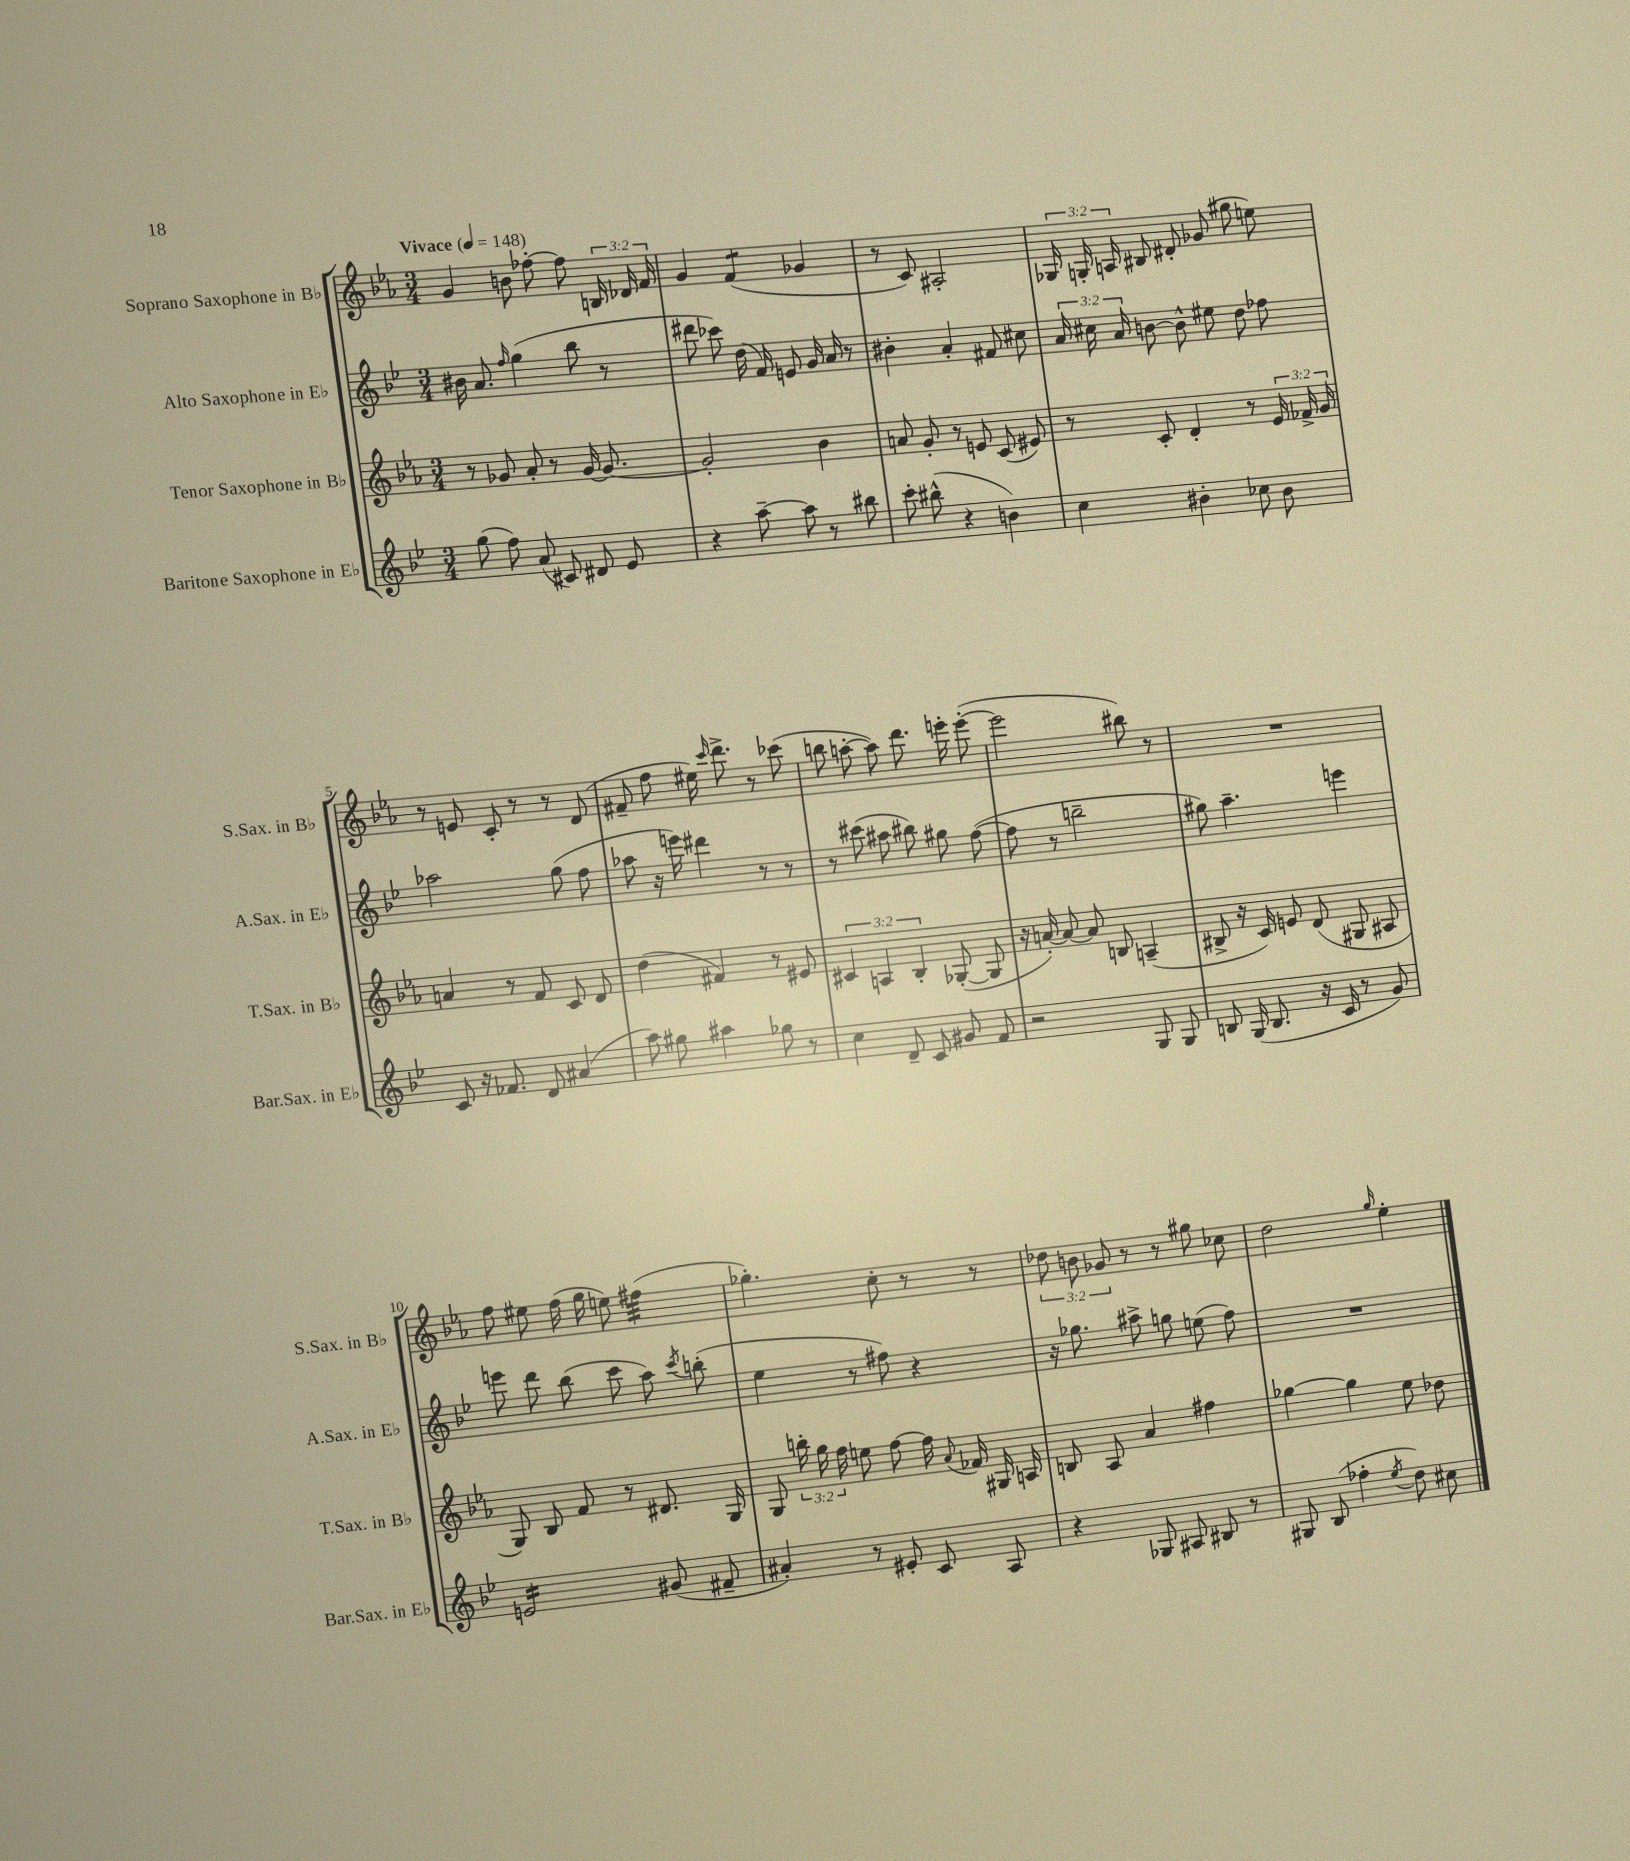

**kern	**kern	**kern	**kern
*staff4	*staff3	*staff2	*staff1
*clefG2	*clefG2	*clefG2	*clefG2
*k[b-e-]	*k[b-e-a-]	*k[b-e-]	*k[b-e-a-]
*M3/4	*M3/4	*M3/4	*M3/4
*MM148	*MM148	*MM148	*MM148
(8gg\	8r	16b#\	4g/
.	.	8.a/	.
8ff\)	8g-/	.	.
.	.	16qqff/	.
(8a/	8a-'/	(4gg\	8b\
8c#/)	8r	.	[8ff-'\
8d#/	[16g-/	8bb-\	8ff-\]
.	8.g-/_	.	.
8e-/	.	8r	24B/
.	.	.	24d-/
.	.	.	24f/
=	=	=	=
4r	2g-'/]	8ddd#\	4g/
.	.	8ccc-\)	.
[8aa~\	.	(16dd\	(4f/
.	.	16f/)	.
8aa\]	.	8e/	.
8r	4b-\	16g/	4g-/
.	.	16a/	.
8bb#\	.	8r	.
=	=	=	=
8ccc'\	8a/	4b#'\	8r
(8bb#^^\	8g'/	.	8c/)
4r	8r	4a'/	2A#'/
.	8e/	.	.
4b\)	(8c/	8f#/	.
.	8e#/)	8cc#\	.
=	=	=	=
4cc\	8r	24a/	24G-/
.	.	24cc#\	24G'/
.	.	24a/	24A/
.	8c'/	[8b\	8B#/
4b#'\	4d'/	8b^^\]	8d#'/
.	.	8ee#\	(8g-/
8cc-\	8r	8dd\	8gg#\
8b#\	24e-/	8ff-\	8ee\)
.	24f-^/	.	.
.	24g/	.	.
=	=	=	=
8c/	4a/	2aa-\	8r
16r	.	.	8e/
8.f-/	.	.	.
.	8r	.	8c'/
8d/	8f/	.	8r
(4a#/	8c/	(8gg\	8r
.	8d/	8ff\	(8d/
=	=	=	=
8aa\)	(4dd\	8aa-\	8f#~/
8gg#\	.	16r	8ff\
.	.	16eee\)	.
4aa#\	4f#/)	4ddd#\	16ee#\)
.	.	.	16qqccc/
.	.	.	8.ddd^\
8gg-\	8r	8r	8r
8r	8e#/	8r	(8ccc-\
=	=	=	=
4cc\	6c#/	8r	8bb\
.	.	(8ccc#\	[8aa'\
.	6A/	.	.
8d~/	.	8aa#\	8aa\])
.	6B-'/	.	.
8c/	.	8bb#\)	8.ddd\
8g#/	([8G-'/	8gg#\	.
.	.	.	16eee'\
8f/	8G-/]	([8ff\	([8eee'\
=	=	=	=
2r	16r	8ff\]	2eee\]
.	[16a'/)	.	.
.	8a/_	8r	.
.	8a/]	2bb~\	.
.	8B/	.	.
8G/	(4A~/	.	8bb#\)
8G/	.	.	8r
=	=	=	=
8B/	8B#^/	8gg#\)	2.r
(16G/	16r	4.aa~\	.
8.B/	16c/)	.	.
.	8e/	.	.
16r	(8d/	.	.
16c/	.	.	.
8r	8G#/	4eee\	.
8g/)	8A#/	.	.
=	=	=	=
2e/	8G/)	8eee\	8ff\
.	8B-/	8ddd\	8ee#\
.	8f/	(8bb-\	(16ff\
.	.	.	16gg\
.	8r	8ccc\	8ee\)
(8g#/	8.d#/	8aa\)	(4ff#\
.	.	8qccc/	.
8f#~/	.	(8bb'\	.
.	16G/	.	.
=	=	=	=
4a#'/)	8G/	4ee-\	4.gg-'\)
.	24bb'\	.	.
.	24gg\	.	.
.	24ff\	.	.
8r	8ee\	8r	.
8e#'/	[8ff\	8ff#\)	8cc'\
8c/	16ff\]	4r	8r
.	8qqa-/	.	.
.	16f-/	.	.
8A/	16G#/	.	8r
.	16A/	.	.
=	=	=	=
4r	8B/	16r	12dd-\
.	.	8.gg-\	.
.	.	.	12b\
.	8A-/	.	.
.	.	.	12g-/
8G-/	4a-/	8aa#^\	8r
8A#/	.	8gg\	8r
8B#/	4ff#\	(8ee\	8gg#\
8r	.	8ff\)	8cc-\
=	=	=	=
8G#/	[4gg-\	2.r	2dd\
(8B-/	.	.	.
4ff-'\	4gg-\]	.	.
8qee-/	.	.	16qqgg/
8dd\)	8ee-\	.	4ee-'\
8cc#\	8dd-\	.	.
==	==	==	==
*-	*-	*-	*-
